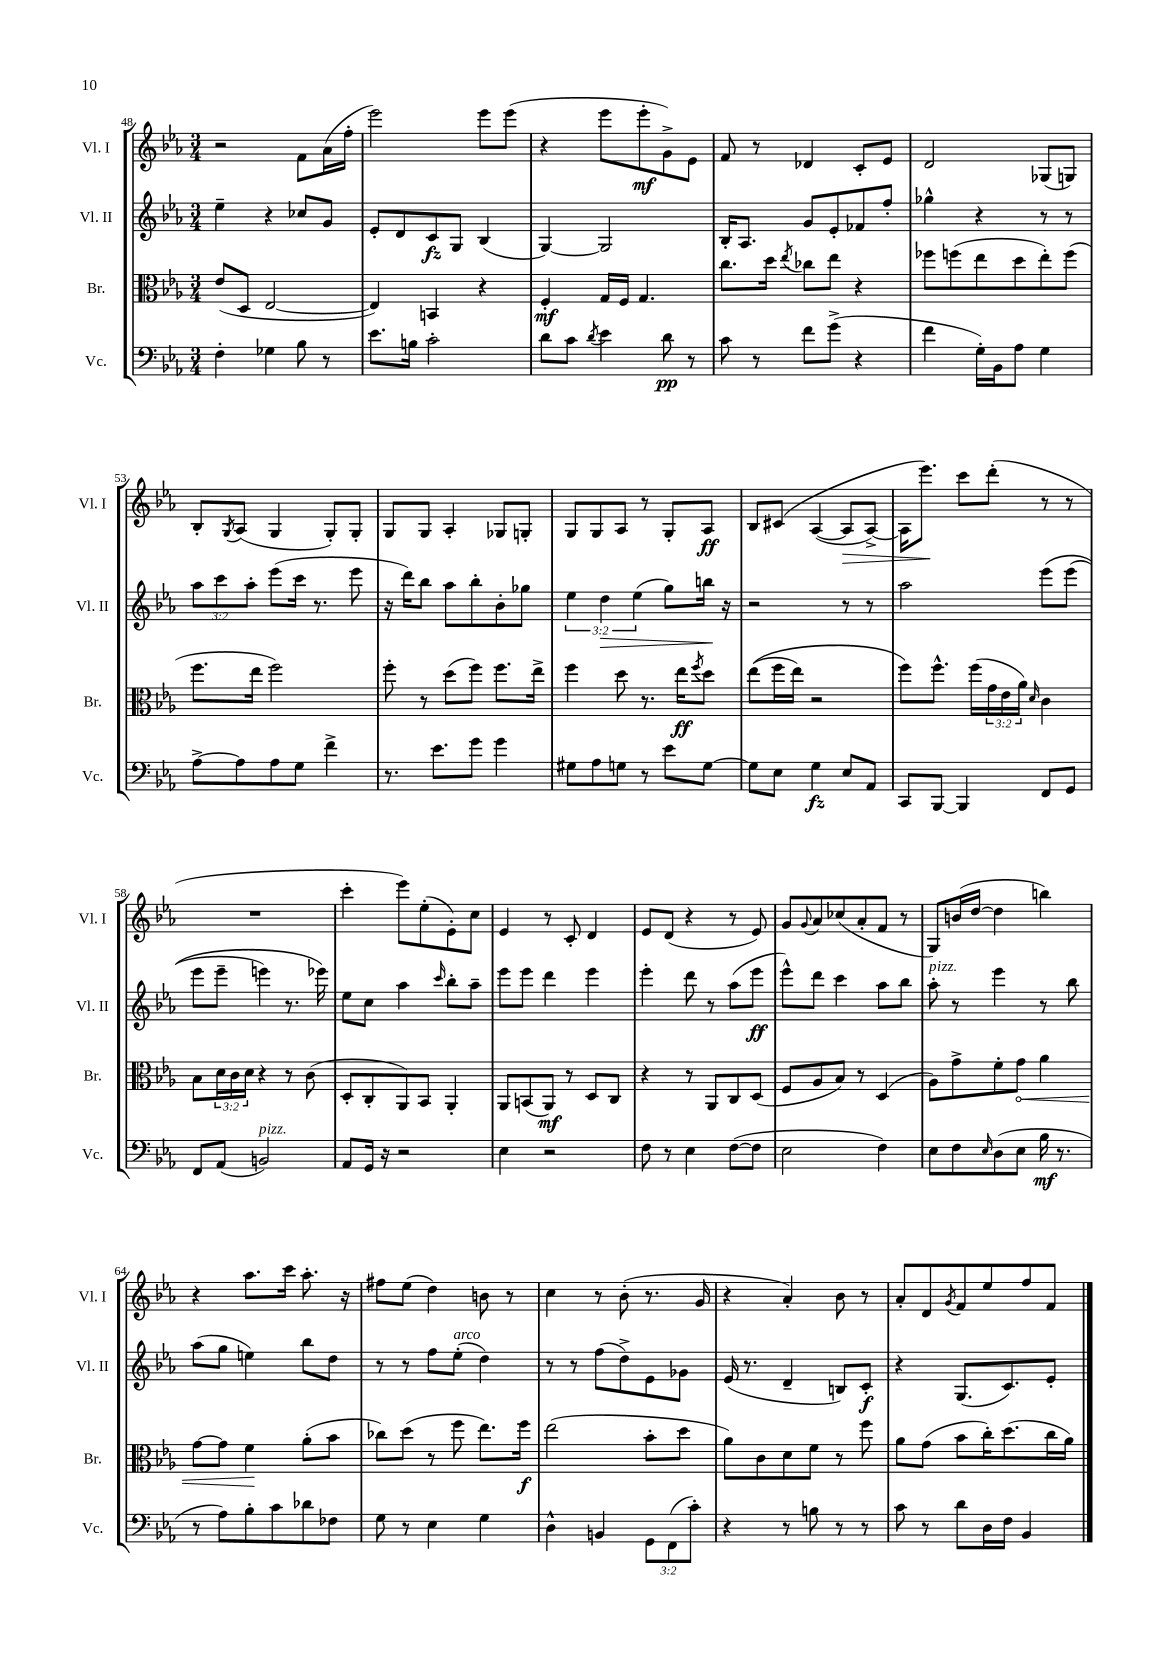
<<
\new StaffGroup <<
\new Staff = "s0" \with { instrumentName = "Vl. I" shortInstrumentName = "Vl. I" } {
    \clef treble \key ees \major \numericTimeSignature \time 3/4
    r2 f'8 aes'16( f''16-. |
    ees'''2) ees'''8 ees'''8( |
    r4 ees'''8 ees'''8-.\mf g'8->) ees'8 |
    f'8 r8 des'4 c'8-. ees'8 |
    d'2 ges8( g8) |
    bes8-. \acciaccatura { g8 } aes8( g4 g8-.) g8-. |
    g8 g8 aes4-. ges8 g8-. |
    g8 g8 aes8 r8 g8-. aes8\ff |
    bes8 cis'8\( aes4~( aes8\> aes8~->) |
    aes16 ees'''8.\!\) c'''8 d'''8-.( r8 r8 |
    R2. |
    c'''4-. ees'''8) ees''8-.( ees'8-.) c''8 |
    ees'4 r8 c'8-. d'4 |
    ees'8 d'8( r4 r8 ees'8) |
    g'8 \appoggiatura { g'8 } aes'8 ces''8( aes'8-. f'8 r8 |
    g8) b'16( d''16~ d''4 b''4) |
    r4 aes''8. c'''16 aes''8.-. r16 |
    fis''8 ees''8( d''4) b'8 r8 |
    c''4 r8 bes'8-.( r8. g'16 |
    r4 aes'4-.) bes'8 r8 |
    aes'8-. d'8 \acciaccatura { g'8 } f'8 ees''8 f''8 f'8 \bar "|." |
}
\new Staff = "s1" \with { instrumentName = "Vl. II" shortInstrumentName = "Vl. II" } {
    \clef treble \key ees \major \numericTimeSignature \time 3/4 \override Staff.TupletNumber.text = #tuplet-number::calc-fraction-text
    ees''4-- r4 ces''8 g'8 |
    ees'8-. d'8 c'8\fz g8 bes4( |
    g4~) g2 |
    bes16-. aes8. g'8 ees'8-. fes'8 f''8-. |
    ges''4-^ r4 r8 r8 |
    \tuplet 3/2 { aes''8 c'''8 aes''8-. } ees'''8( c'''16 r8. ees'''8 |
    r16 d'''16) bes''8 aes''8 bes''8-. bes'8-. ges''8 |
    \tuplet 3/2 { ees''4 d''4\> ees''4( } g''8) b''16\! r16 |
    r2 r8 r8 |
    aes''2 ees'''8\( ees'''8( |
    ees'''8 ees'''8-- e'''4) r8. ees'''16\) |
    ees''8 c''8 aes''4 \grace { c'''16 } bes''8-. aes''8-- |
    ees'''8 ees'''8 d'''4 ees'''4 |
    ees'''4-. d'''8 r8 aes''8( ees'''8\ff |
    ees'''8-^) d'''8 c'''4 aes''8 bes''8 |
    aes''8-.^\markup { \italic "pizz." } r8 ees'''4 r8 bes''8 |
    aes''8( g''8 e''4) bes''8 d''8 |
    r8 r8 f''8 ees''8-.^\markup { \italic "arco" }( d''4) |
    r8 r8 f''8( d''8->) ees'8 ges'8 |
    ees'16( r8. d'4-- b8) c'8-.\f |
    r4 g8.( c'8.) ees'8-. \bar "|." |
}
\new Staff = "s2" \with { instrumentName = "Br." shortInstrumentName = "Br." } {
    \clef alto \key ees \major \numericTimeSignature \time 3/4 \override Staff.TupletNumber.text = #tuplet-number::calc-fraction-text
    ees'8( d8 ees2~ |
    ees4) b,4 r4 |
    f4-.\mf g16 f16 g4. |
    c''8. d''16 \acciaccatura { ees''8 } ces''8 ees''8 r4 |
    fes''8 f''8( ees''8 d''8 ees''8-.) f''8( |
    f''8. ees''16 f''2) |
    f''8-. r8 d''8( f''8) f''8. ees''16-> |
    f''4 d''8 r8. ees''16\ff \acciaccatura { f''8 } d''8 |
    ees''8(\( f''16 ees''16) r2 |
    f''8\) f''8.-^ f''16( \tuplet 3/2 { g'16 ees'16 aes'16) } \grace { d'16 } c'4 |
    bes8 \tuplet 3/2 { d'16 c'16 d'16 } r4 r8 c'8( |
    d8-. c8-. aes,8) bes,8 aes,4-. |
    aes,8 b,8( aes,8\mf) r8 d8 c8 |
    r4 r8 aes,8 c8 d8( |
    f8 aes8 bes8) r8 d4( |
    aes8) g'8-> f'8-. \once \override Hairpin.circled-tip = ##t g'8\< aes'4 |
    g'8~ g'8 f'4\! aes'8-.( bes'8 |
    ces''8) d''8( r8 f''8 ees''8.) f''16\f |
    ees''2( bes'8-. d''8 |
    aes'8) c'8 d'8 f'8 r8 f''8 |
    aes'8 g'8( bes'8 c''16-.) d''8.( c''16 aes'16) \bar "|." |
}
\new Staff = "s3" \with { instrumentName = "Vc." shortInstrumentName = "Vc." } {
    \clef bass \key ees \major \numericTimeSignature \time 3/4 \override Staff.TupletNumber.text = #tuplet-number::calc-fraction-text
    f4-. ges4 bes8 r8 |
    ees'8. b16 c'2-. |
    d'8 c'8 \acciaccatura { d'8 } ees'4 d'8\pp r8 |
    c'8 r8 f'8 g'8->( r4 |
    f'4 g16-.) bes,16 aes8 g4 |
    aes8~-> aes8 aes8 g8 f'4-> |
    r8. ees'8. g'8 g'4 |
    gis8 aes8 g8 r8 ees'8 g8~ |
    g8 ees8 g4\fz ees8 aes,8 |
    c,8 bes,,8~ bes,,4 f,8 g,8 |
    f,8 aes,8( b,2^\markup { \italic "pizz." }) |
    aes,8 g,16 r16 r2 |
    ees4 r2 |
    f8 r8 ees4 f8~( f8 |
    ees2 f4) |
    ees8 f8 \grace { ees16 } d8( ees8 bes16\mf r8. |
    r8 aes8) bes8-. c'8 des'8 fes8 |
    g8 r8 ees4 g4 |
    d4-^ b,4 \tuplet 3/2 { g,8 f,8( c'8-.) } |
    r4 r8 b8 r8 r8 |
    c'8 r8 d'8 d16 f16 bes,4 \bar "|." |
}
>>
>>
\layout { \context { \Score currentBarNumber = #48 } }
